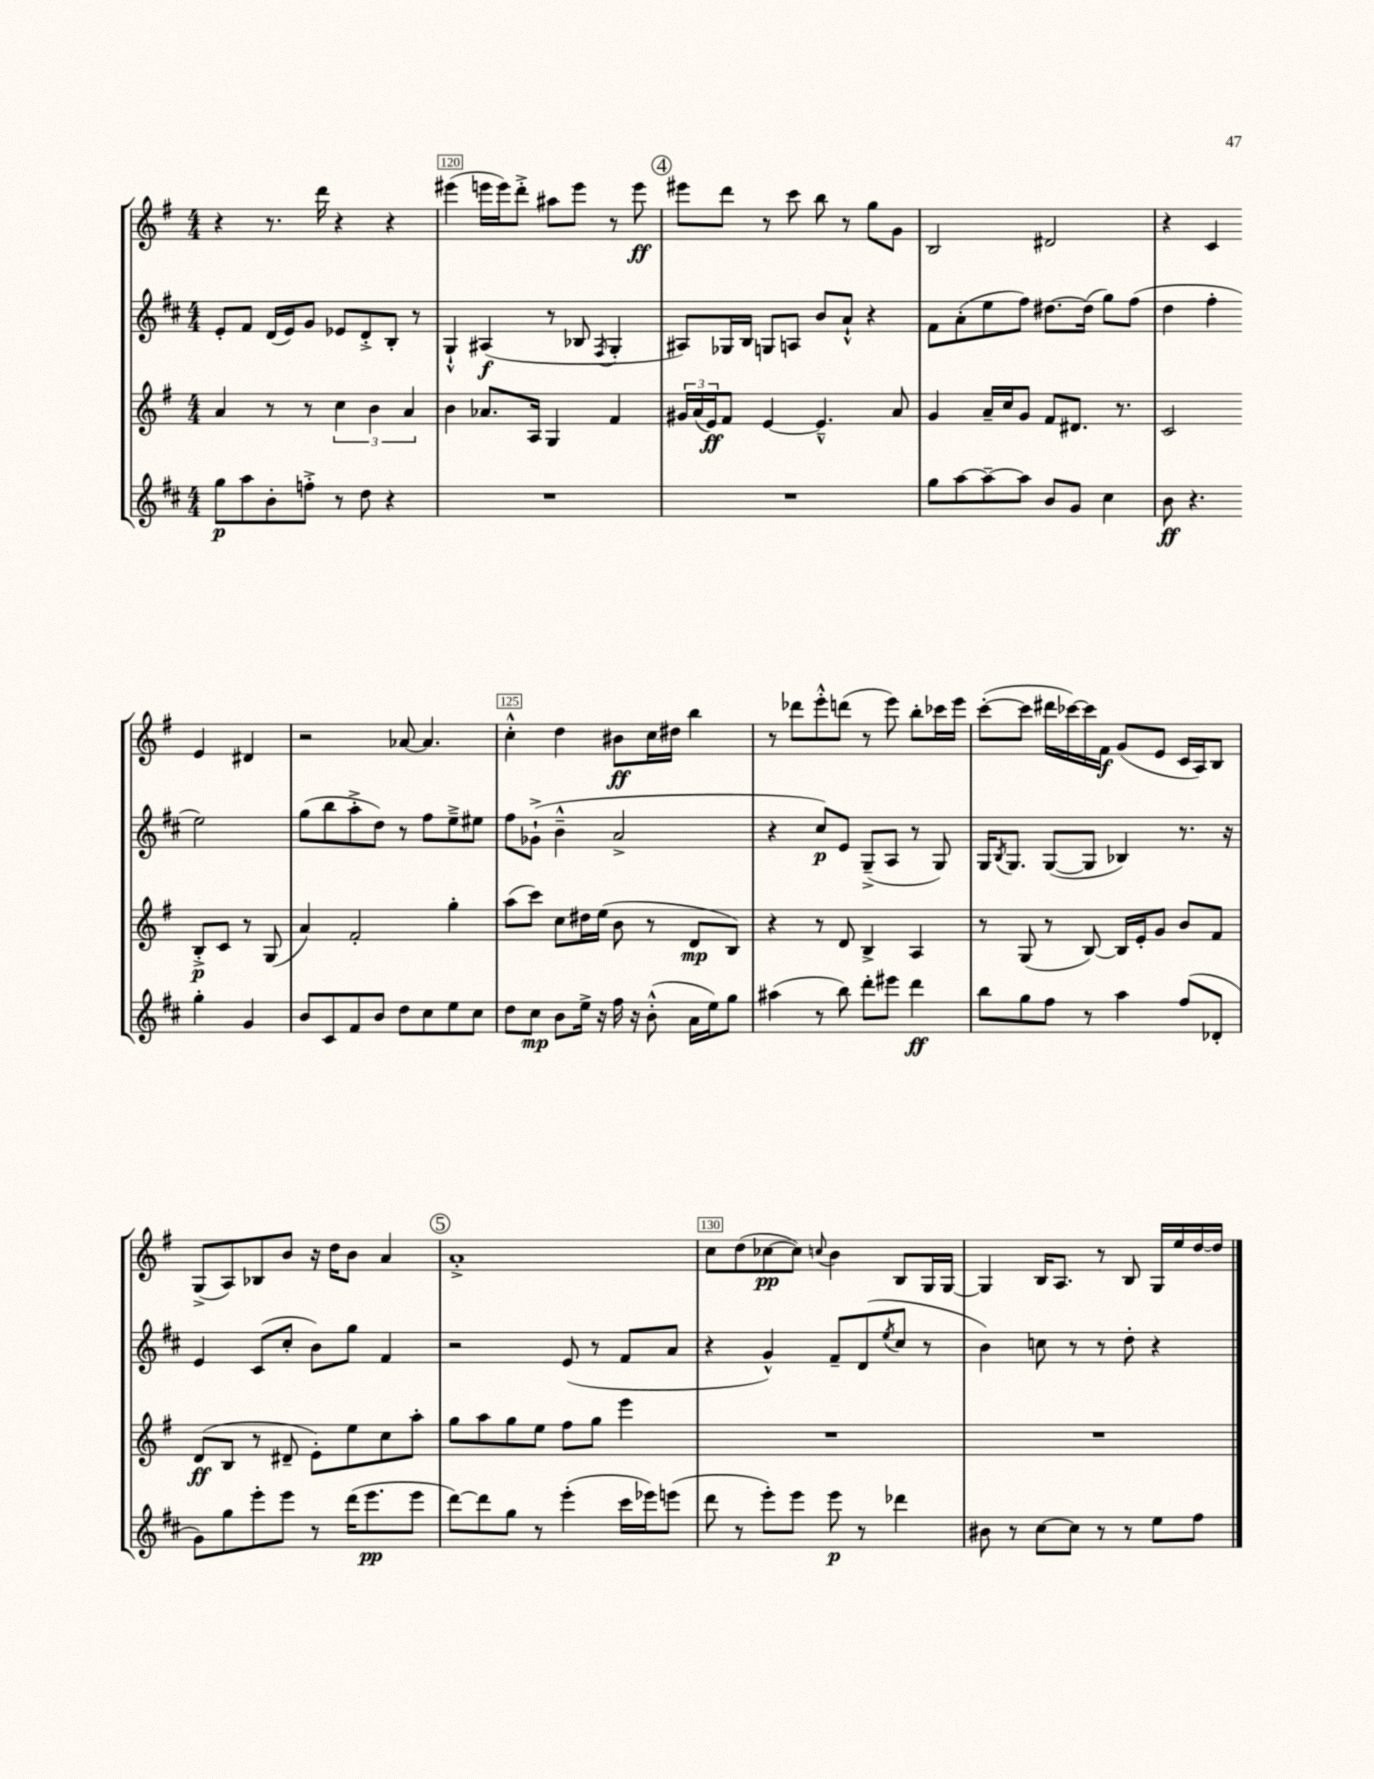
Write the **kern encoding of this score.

**kern	**dynam	**kern	**dynam	**kern	**dynam	**kern	**dynam
*part4	*part4	*part3	*part3	*part2	*part2	*part1	*part1
*staff4	*staff4	*staff3	*staff3	*staff2	*staff2	*staff1	*staff1
*clefG2	*	*clefG2	*	*clefG2	*	*clefG2	*
*k[f#c#]	*	*k[f#]	*	*k[f#c#]	*	*k[f#]	*
*M4/4	*	*M4/4	*	*M4/4	*	*M4/4	*
=119	=119	=119	=119	=119	=119	=119	=119
8gg\L	p	4a/	.	8e'/L	.	4r	.
8aa\	.	.	.	8f#/J	.	.	.
8b'\	.	8r	.	(16d/LL	.	8.r	.
.	.	.	.	16e/J)	.	.	.
8ffn'^\J	.	8r	.	8g/J	.	.	.
.	.	.	.	.	.	16ddd\	.
8r	.	6cc\	.	8e-X/L	.	4r	.
8dd\	.	.	.	8d'^/	.	.	.
.	.	6b\	.	.	.	.	.
4r	.	.	.	8B'/J	.	4r	.
.	.	6a/	.	.	.	.	.
.	.	.	.	8r	.	.	.
=120	=120	=120	=120	=120	=120	=120	=120
1r	.	4b\	.	4G`^^/	.	(4eee#X\	.
.	.	8.a-X/L	.	(4A#X/	f	16eeen\LL	.
.	.	.	.	.	.	16eee\J)	.
.	.	.	.	.	.	8ddd'^\J	.
.	.	16A/Jk	.	.	.	.	.
.	.	4G/	.	8r	.	8aa#X\L	.
.	.	.	.	8B-X/	.	8eee\J	.
.	.	.	.	8qF#/	.	.	.
.	.	4f#/	.	4G'/	.	8r	.
.	.	.	.	.	.	8eee\	ff
!!LO:REH:place=s1:t=4
=121	=121	=121	=121	=121	=121	=121	=121
1r	.	24g#X/LL	.	8A#X/L)	.	8eee#X\L	.
.	.	(24a/	.	.	.	.	.
.	.	24e/J)	ff	.	.	.	.
.	.	8f#/J	.	16G-X/L	.	8ddd\J	.
.	.	.	.	16B/JJ	.	.	.
.	.	[4e/	.	8Gn/L	.	8r	.
.	.	.	.	8An/J	.	8ccc\	.
.	.	4.e~^^/]	.	8b/L	.	8bb\	.
.	.	.	.	8a`^^/J	.	8r	.
.	.	.	.	4r	.	8gg\L	.
.	.	8a/	.	.	.	8g\J	.
=122	=122	=122	=122	=122	=122	=122	=122
8gg\L	.	4g/	.	8f#\L	.	2B/	.
[8aa\	.	.	.	(8a'\	.	.	.
8aa~\_	.	16a~/LL	.	8ee\	.	.	.
.	.	16cc/J	.	.	.	.	.
8aa\J]	.	8g/J	.	8ff#\J)	.	.	.
8b/L	.	8f#/L	.	[8.dd#X\L	.	2d#X/	.
8g/J	.	8.d#X/J	.	.	.	.	.
.	.	.	.	(16dd#\Jk]	.	.	.
4cc#\	.	.	.	8gg\L)	.	.	.
.	.	8.r	.	.	.	.	.
.	.	.	.	(8ff#\J	.	.	.
=123	=123	=123	=123	=123	=123	=123	=123
8b\	ff	2c/	.	4dd\	.	4r	.
4.r	.	.	.	.	.	.	.
.	.	.	.	4ff#'\	.	4c/	.
4gg'\	.	8B'^/L	p	2ee\)	.	4e/	.
.	.	8c/J	.	.	.	.	.
4g/	.	8r	.	.	.	4d#X/	.
.	.	(8G/	.	.	.	.	.
!!LO:LB:g=z
=124	=124	=124	=124	=124	=124	=124	=124
8b/L	.	4a/)	.	(8gg\L	.	2r	.
8c#/	.	.	.	8bb\	.	.	.
8f#/	.	2f#'/	.	8aa'^\	.	.	.
8b/J	.	.	.	8dd\J)	.	.	.
8dd\L	.	.	.	8r	.	[8a-X/	.
8cc#\	.	.	.	8ff#\L	.	4.a-/]	.
8ee\	.	4gg'\	.	8ee~^\	.	.	.
8cc#\J	.	.	.	8ee#X\J	.	.	.
=125	=125	=125	=125	=125	=125	=125	=125
8dd\L	.	(8aa\L	.	8ff#\L	.	4cc'^^\	.
8cc#\J	mp	8ccc\J)	.	(8g-X`^\J	.	.	.
8b\L	.	8cc\L	.	4b~^^\	.	4dd\	.
16ee^\Jk	.	16dd#X\L	.	.	.	.	.
16r	.	(16ee\JJ	.	.	.	.	.
16ff#\	.	8b\	.	2a^/	.	8b#X\L	ff
16r	.	.	.	.	.	.	.
(8b'^^\	.	8r	.	.	.	16cc\L	.
.	.	.	.	.	.	16dd#X\JJ	.
16a\LL	.	8d/L	mp	.	.	4bb\	.
16ee\J)	.	.	.	.	.	.	.
8gg\J	.	8B/J)	.	.	.	.	.
=126	=126	=126	=126	=126	=126	=126	=126
(4aa#X\	.	4r	.	4r	.	8r	.
.	.	.	.	.	.	8ddd-X\L	.
8r	.	8r	.	8cc#/L)	p	8eee'^^\	.
8bb\)	.	8d/	.	8e/J	.	(8dddn\J	.
8ddd'\L	.	4B^/	.	(8G~^/L	.	8r	.
8eee#X\J	.	.	.	8A/J	.	8eee\)	.
4ddd\	ff	4A/	.	8r	.	8bb'\L	.
.	.	.	.	8G/)	.	16ccc-X\L	.
.	.	.	.	.	.	16eee\JJ	.
=127	=127	=127	=127	=127	=127	=127	=127
8bb\L	.	8r	.	16G/KL	.	([8ccc'\L	.
.	.	.	.	8qB/	.	.	.
.	.	.	.	8.G/J	.	.	.
8gg\	.	(8G/	.	.	.	8ccc\J]	.
8ff#\J	.	8r	.	([8G/L	.	16ddd#X\LL	.
.	.	.	.	.	.	[16ccc-X\)	.
8r	.	[8B/)	.	8G/J]	.	16ccc-\]	.
.	.	.	.	.	.	16f#\JJ	f
4aa\	.	16B/LL]	.	4B-X/)	.	(8g/L	.
.	.	16e'/J	.	.	.	.	.
.	.	8g/J	.	.	.	8e/J	.
(8ff#/L	.	8b/L	.	8.r	.	16c/LL	.
.	.	.	.	.	.	16A/J)	.
8d-X'/J	.	8f#/J	.	.	.	8B/J	.
.	.	.	.	16r	.	.	.
!!LO:LB:g=z
=128	=128	=128	=128	=128	=128	=128	=128
8g\L)	.	(8d/L	ff	4e/	.	(8G^/L	.
8gg\	.	8B/J	.	.	.	8A/)	.
8eee'\	.	8r	.	(8c#/L	.	8B-X/	.
8eee\J	.	8d#X~/	.	8cc#'/J	.	8b/J	.
8r	.	8e'\L)	.	8b\L)	.	16r	.
.	.	.	.	.	.	16dd\KL	.
(16ddd\KL	.	8ee\	.	8gg\J	.	8b\J	.
8.eee\	pp	.	.	.	.	.	.
.	.	8cc\	.	4f#/	.	4a/	.
8eee\J	.	8aa'\J	.	.	.	.	.
!!LO:REH:place=s1:t=5
=129	=129	=129	=129	=129	=129	=129	=129
[8ddd\L)	.	8gg\L	.	2r	.	1a'^	.
8ddd\]	.	8aa\	.	.	.	.	.
8gg\J	.	8gg\	.	.	.	.	.
8r	.	8ee\J	.	.	.	.	.
(4eee'\	.	8ff#\L	.	(8e/	.	.	.
.	.	8gg\J	.	8r	.	.	.
16ccc#\LL	.	4eee\	.	8f#/L	.	.	.
16eee-X\J)	.	.	.	.	.	.	.
(8eeen\J	.	.	.	8a/J	.	.	.
=130	=130	=130	=130	=130	=130	=130	=130
8ddd\	.	1r	.	4r	.	8cc\L	.
8r	.	.	.	.	.	(8dd\	.
8eee'\L)	.	.	.	4g^^/)	.	[8cc-X\	pp
8eee\J	.	.	.	.	.	8cc-\J])	.
.	.	.	.	.	.	8qqccn/	.
8eee\	p	.	.	8f#~/L	.	4b\	.
8r	.	.	.	(8d/	.	.	.
.	.	.	.	8qee/	.	.	.
4ddd-X\	.	.	.	8cc#/J	.	8B/L	.
.	.	.	.	8r	.	16G/L	.
.	.	.	.	.	.	[16G/JJ	.
=131	=131	=131	=131	=131	=131	=131	=131
8b#X\	.	1r	.	4b\)	.	4G/]	.
8r	.	.	.	.	.	.	.
[8cc#\L	.	.	.	8ccn\	.	16B/KL	.
.	.	.	.	.	.	8.A/J	.
8cc#\J]	.	.	.	8r	.	.	.
8r	.	.	.	8r	.	8r	.
8r	.	.	.	8dd'\	.	8B/	.
8ee\L	.	.	.	4r	.	16G/LL	.
.	.	.	.	.	.	16ee/	.
8ff#\J	.	.	.	.	.	[16dd/	.
.	.	.	.	.	.	16dd/JJ]	.
==	==	==	==	==	==	==	==
*-	*-	*-	*-	*-	*-	*-	*-
